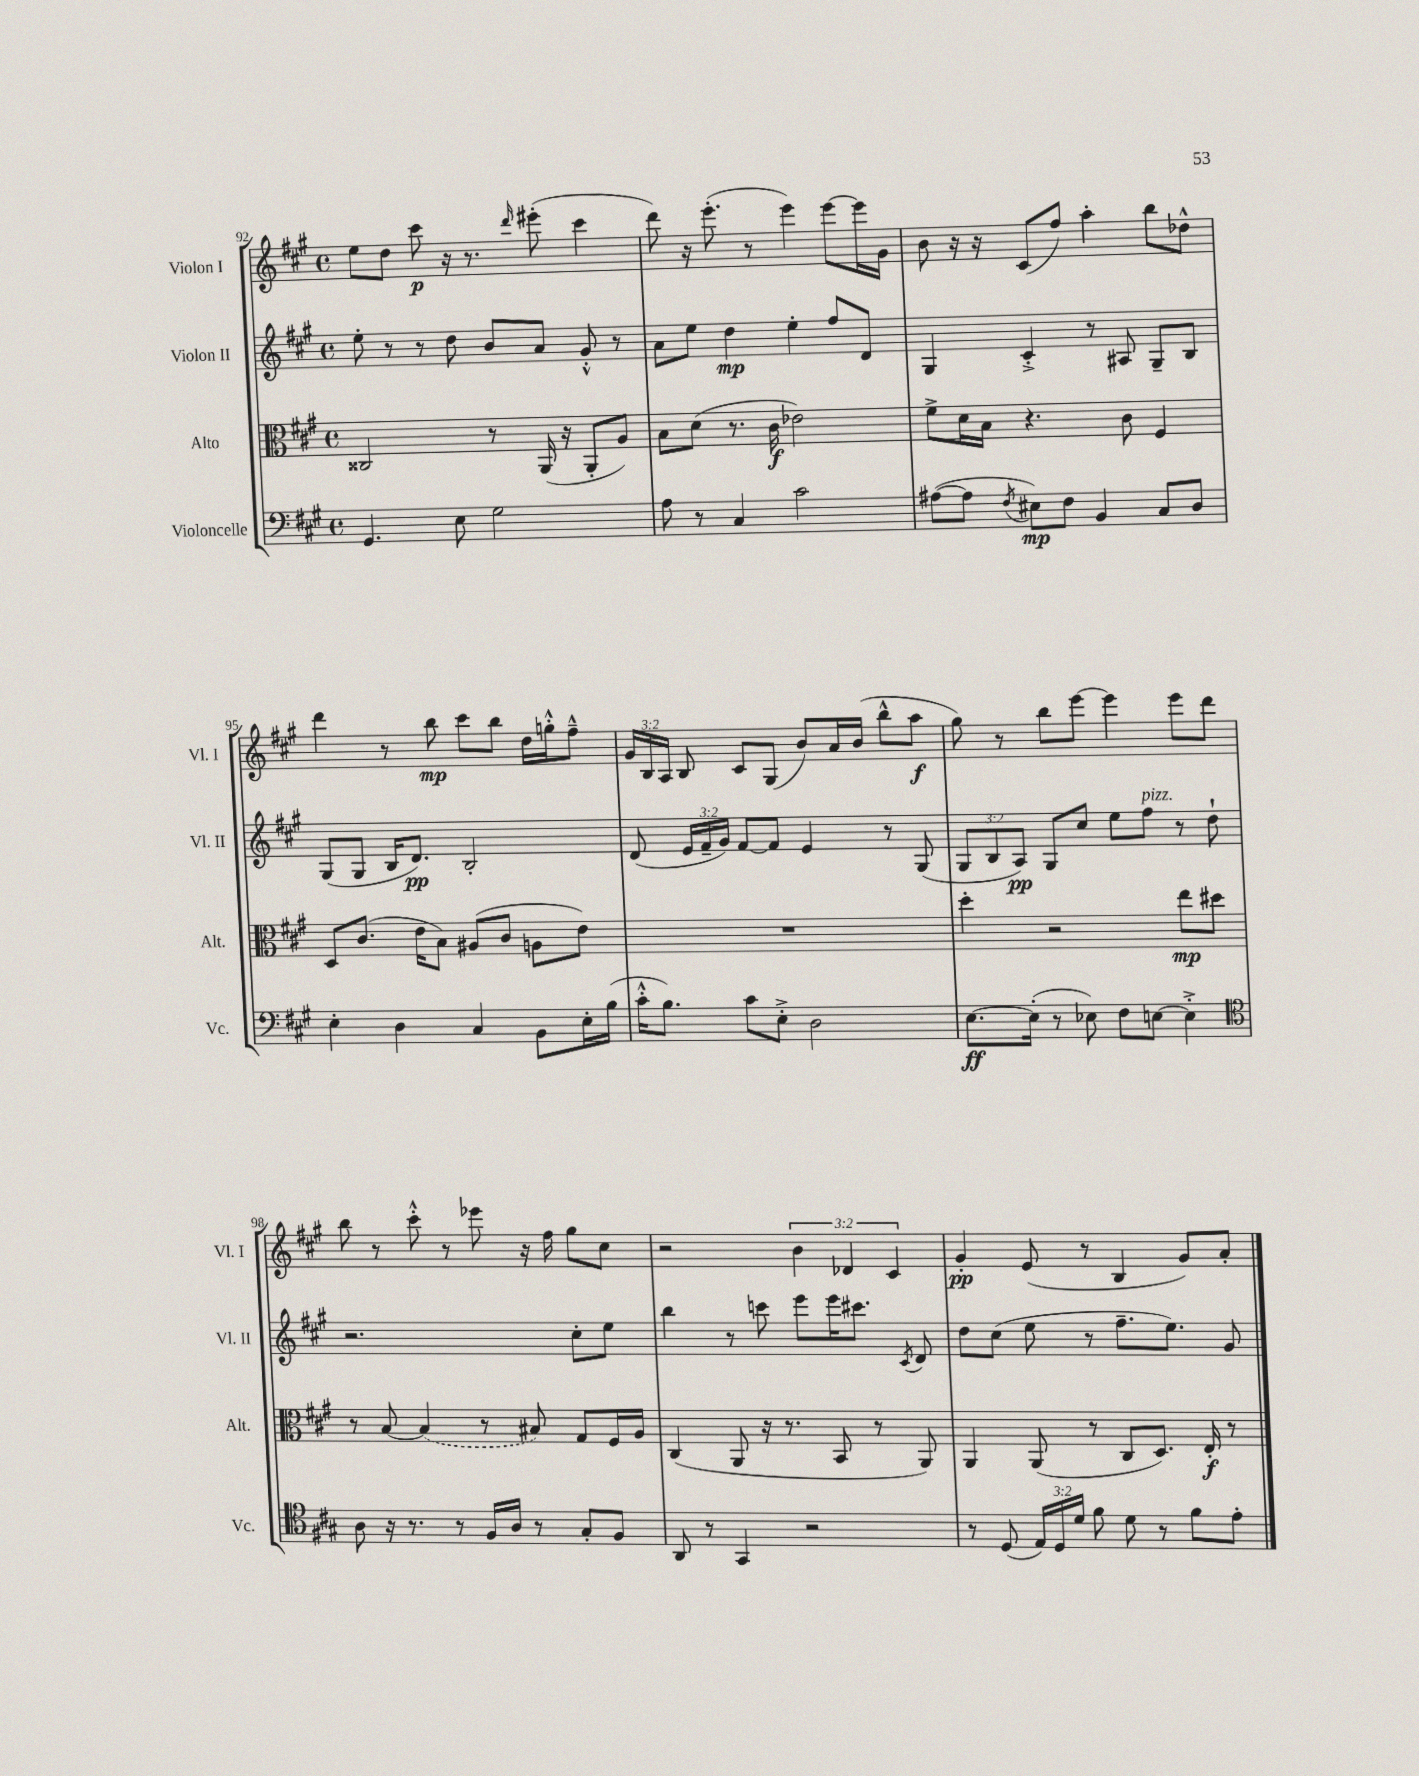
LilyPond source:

<<
\new StaffGroup <<
\new Staff = "s0" \with { instrumentName = "Violon I" shortInstrumentName = "Vl. I" } {
    \clef treble \key a \major \defaultTimeSignature \time 4/4 \override Staff.TupletNumber.text = #tuplet-number::calc-fraction-text
    \autoBeamOff e''8[ d''8] cis'''8\p r16 r8. \grace { d'''16 } eis'''8-.( cis'''4 |
    d'''8) r16 e'''8.-.( r8 e'''4) e'''8[~ e'''16 gis'16] |
    b'8 r16 r16 cis'8[( fis''8]) a''4-. b''8[ des''8]-^ |
    d'''4 r8 b''8\mp cis'''8[ b''8] d''16[ g''16-.-^ fis''8]---^ |
    \tuplet 3/2 { gis'16[ b16 a16] } b8 cis'8[ gis8]( b'8[) a'16 b'16]( b''8[-^ a''8]\f |
    gis''8) r8 b''8[ e'''8]~ e'''4 e'''8[ d'''8] |
    b''8 r8 cis'''8-.-^ r8 ees'''8 r16 fis''16 gis''8[ cis''8] |
    r2 \tuplet 3/2 { b'4 des'4 cis'4 } |
    gis'4-.\pp e'8( r8 b4 gis'8[) a'8]-. \bar "|." |
}
\new Staff = "s1" \with { instrumentName = "Violon II" shortInstrumentName = "Vl. II" } {
    \clef treble \key a \major \defaultTimeSignature \time 4/4 \override Staff.TupletNumber.text = #tuplet-number::calc-fraction-text
    \autoBeamOff e''8-. r8 r8 d''8 b'8[ a'8] gis'8-.-^ r8 |
    a'8[ e''8] d''4\mp e''4-. fis''8[ d'8] |
    gis4 cis'4-.-> r8 ais8 gis8[-- b8] |
    gis8[( gis8] b16[ d'8.]\pp) b2-. |
    d'8( \tuplet 3/2 { e'16[ fis'16-- gis'16]) } fis'8[~ fis'8] e'4 r8 gis8( |
    \tuplet 3/2 { gis8[ b8 a8]\pp) } gis8[ cis''8] e''8[ fis''8]^\markup { \italic "pizz." } r8 d''8-! |
    r2. cis''8[-. e''8] |
    b''4 r8 c'''8 e'''8[ e'''16 cis'''8.] \acciaccatura { cis'8 } d'8 |
    d''8[ cis''8]( e''8 r8 fis''8.[-- e''8.]) gis'8 \bar "|." |
}
\new Staff = "s2" \with { instrumentName = "Alto" shortInstrumentName = "Alt." } {
    \clef alto \key a \major \defaultTimeSignature \time 4/4
    \autoBeamOff cisis2 r8 a,16( r16 a,8[-. a8]) |
    b8[ d'8]( r8. cis'16\f ees'2) |
    fis'8[-> d'16 b16] r4. cis'8 fis4 |
    d8[ cis'8.]( e'16[ b8]) ais8[( cis'8] a8[ e'8]) |
    R1 |
    d''4-. r2 e''8[\mp dis''8] |
    r8 b8~ \once \slurDashed b4( r8 bis8) gis8[ fis16 a16] |
    cis4( a,8 r16 r8. b,8 r8 a,8) |
    a,4 a,8( r8 cis8[ d8.]) e16-.\f r8 \bar "|." |
}
\new Staff = "s3" \with { instrumentName = "Violoncelle" shortInstrumentName = "Vc." } {
    \clef bass \key a \major \defaultTimeSignature \time 4/4 \override Staff.TupletNumber.text = #tuplet-number::calc-fraction-text
    \autoBeamOff gis,4. e8 gis2 |
    a8 r8 cis4 cis'2 |
    ais8[~( ais8] \acciaccatura { fis8 } eis8[\mp) fis8] b,4 cis8[ d8] |
    e4-. d4 cis4 b,8[ e16-. b16]( |
    cis'16[-.-^ b8.]) cis'8[ e8]-.-> d2 |
    e8.[~\ff e16]-.( r8 ees8) fis8[ e8]~ e4-.-> |
    \clef tenor a8 r16 r8. r8 fis16[ a16] r8 gis8[-. fis8] |
    a,8 r8 gis,4 r2 |
    r8 d8( \tuplet 3/2 { e16[) d16 d'16] } fis'8 d'8 r8 fis'8[ e'8]-. \bar "|." |
}
>>
>>
\layout { \context { \Score currentBarNumber = #92 } }
